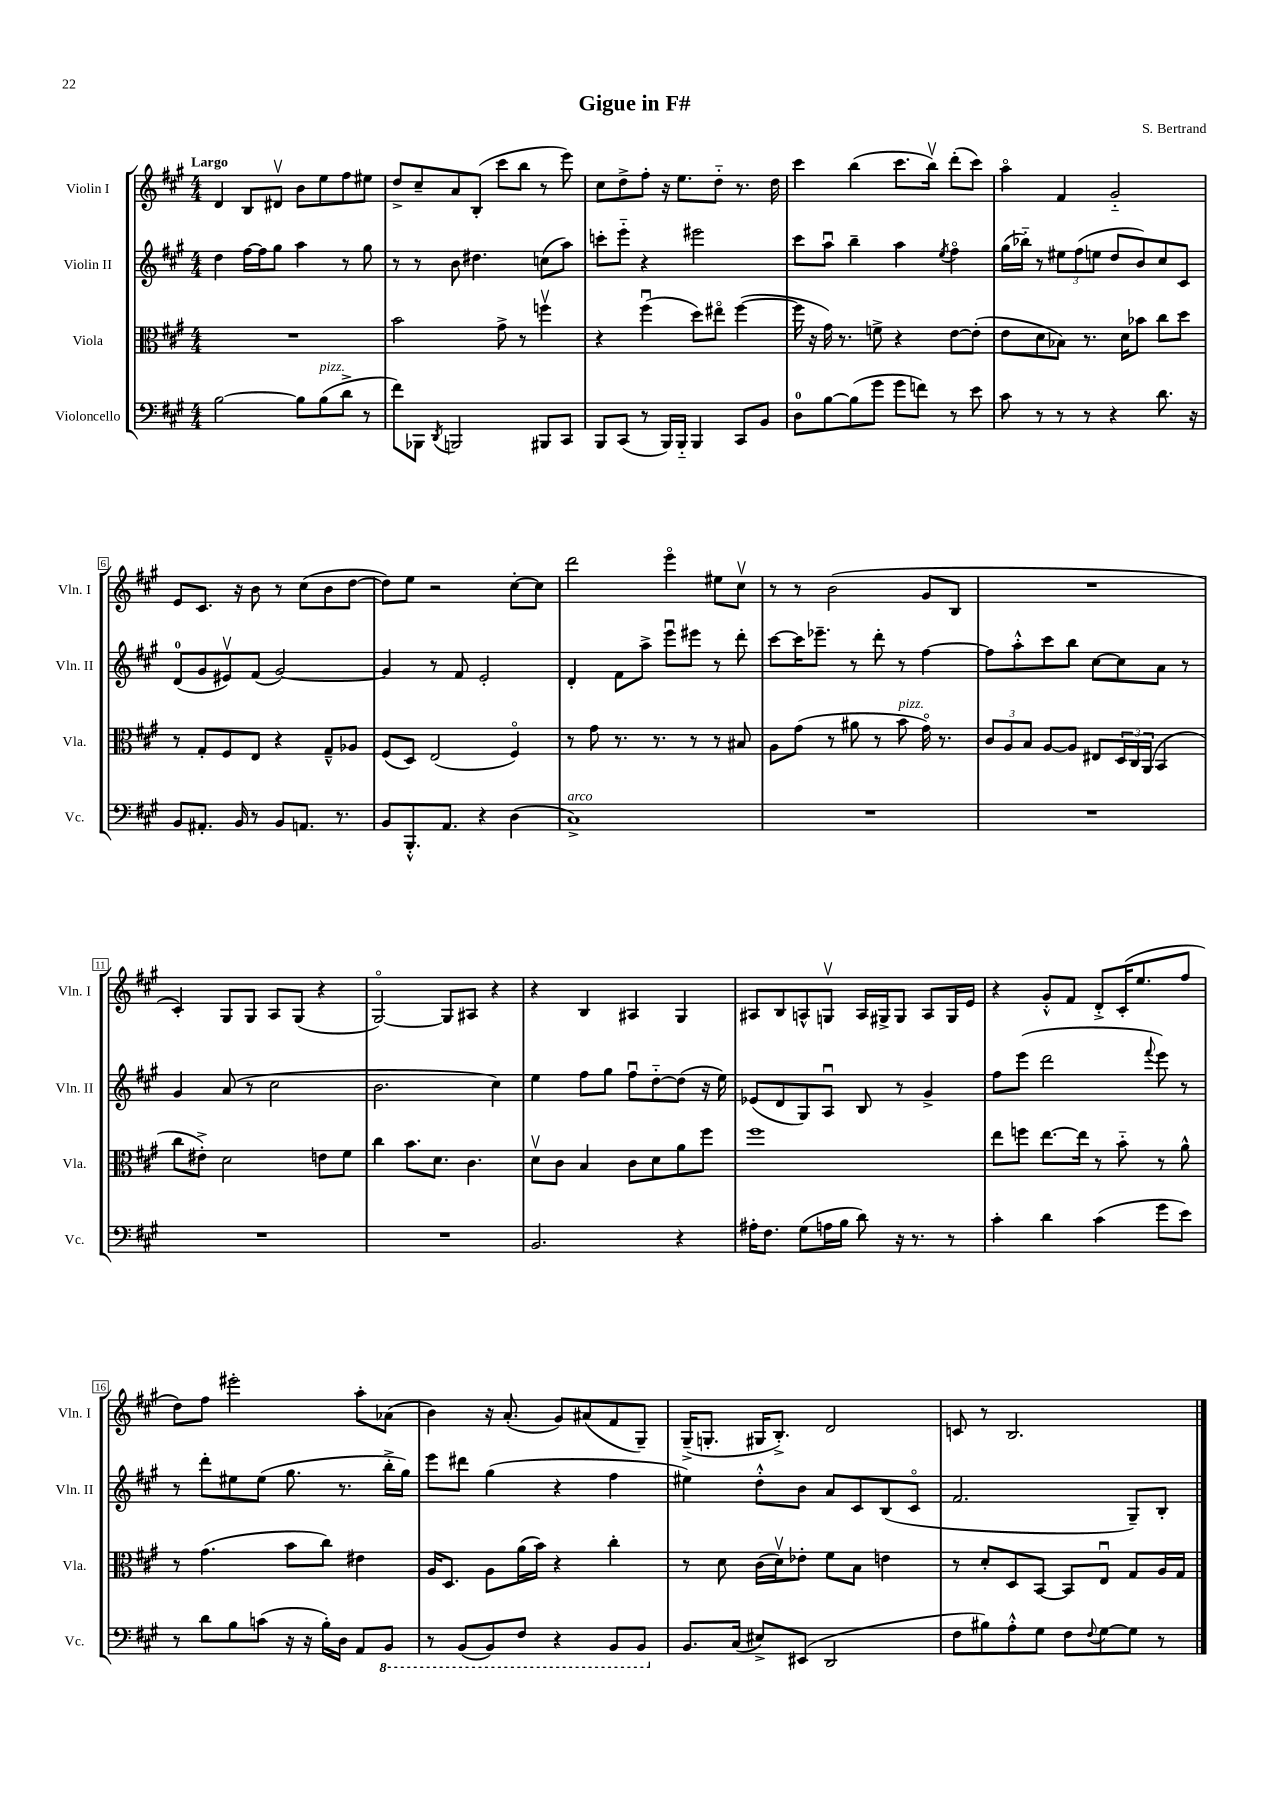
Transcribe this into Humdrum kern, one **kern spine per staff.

**kern	**kern	**kern	**kern
*part4	*part3	*part2	*part1
*staff4	*staff3	*staff2	*staff1
*I"Violoncello	*I"Viola	*I"Violin II	*I"Violin I
*I'Vc.	*I'Vla.	*I'Vln. II	*I'Vln. I
*clefF4	*clefC3	*clefG2	*clefG2
*k[f#c#g#]	*k[f#c#g#]	*k[f#c#g#]	*k[f#c#g#]
*M4/4	*M4/4	*M4/4	*M4/4
=1	=1	=1	=1
!	!	!	!LO:TX:a:B:t=Largo
[2B\	1r	4dd\	4d/
.	.	[16ff#\LL	8B/L
.	.	16ff#\J]	.
.	.	8gg#\J	8d#Xv/J
8B\L]	.	4aa\	8b\L
!LO:TX:a:i:t=pizz.	!	!	!
(8B\	.	.	8ee\
8d^\J	.	8r	8ff#\
8r	.	8gg#\	8ee#X\J
=2	=2	=2	=2
8f#\L)	2b\	8r	8dd^/L
8BBB-X\J	.	8r	8cc#~/
8qDD/	.	.	.
2BBBn/	.	8b\	8a/
.	.	4.dd#X\	(8B'/J
.	8g#^\	.	8ccc#\L
.	8r	.	8bb\J
8BBB#X/L	4ffnv\	(8ccn\L	8r
8CC#/J	.	8aa\J)	8eee\)
=3	=3	=3	=3
8BBB/L	4r	8cccn'\L	8cc#\L
(8CC#/J	.	8eee\J	8dd^\
8r	(4ff#u\	4r	8ff#'\J
16BBB/LL)	.	.	16r
16BBB/JJ	.	.	8.ee\L
4BBB/	8dd\L)	2eee#X\	.
.	8ee#X\J	.	8dd\J
8CC#/L	([4ff#\	.	8.r
8BB/J	.	.	.
.	.	.	16dd\
=4	=4	=4	=4
8D\L	16ff#\]	8ccc#\L	4ccc#\
.	16r	.	.
[8B\	16g#\)	8aau\J	.
.	8.r	.	.
(8B\]	.	4bb~\	(4bb\
8g#\J	8fn^\	.	.
8g#\L	4r	4aa\	8.ccc#\L
8fn\J)	.	.	.
.	.	.	16bbv\Jk)
.	.	8qee/	.
8r	[8e\L	4ff#\	(8ddd'\L
8e\	(8e'\J]	.	8ccc#\J)
=5	=5	=5	=5
8c#\	8e\L	(16gg#\LL	4aa\
.	.	16bb-X\JJ)	.
8r	8d\	8r	.
8r	8B-X\J)	12ee#X\L	4f#/
.	.	(12ff#\	.
8r	8.r	.	.
.	.	12een\J	.
4r	.	8dd/L	2g#/
.	16d\KL	.	.
.	8b-X\J	8b/)	.
8.d\	8cc#\L	8cc#/	.
.	8dd\J	8c#/J	.
16r	.	.	.
!!LO:LB:g=z
=6	=6	=6	=6
8BB/L	8r	(8d/L	8e/L
8.AA#X'/J	8G#'/L	8g#/	8.c#/J
.	8F#/	8e#Xv/)	.
16BB/	.	.	16r
8r	8E/J	(8f#/J	8b\
8BB/L	4r	[2g#/)	8r
8.AAn/J	.	.	(8cc#\L
.	8G#~^^/L	.	8b\
8.r	.	.	.
.	8A-X/J	.	[8dd\J
=7	=7	=7	=7
8BB/L	(8F#/L	4g#/]	8dd\L])
8.BBB'^^/	8D/J)	.	8ee\J
.	(2E/	8r	2r
8.AA/J	.	.	.
.	.	8f#/	.
4r	.	2e'/	.
(4D\	4F#/)	.	[8cc#'\L
.	.	.	8cc#\J]
=8	=8	=8	=8
!LO:TX:a:i:t=arco	!	!	!
1C#^)	8r	4d'/	2ddd\
.	8g#\	.	.
.	8.r	8f#\L	.
.	.	8aa^\J	.
.	8.r	.	.
.	.	8eeeu\L	4eee\
.	8r	8eee#X\J	.
.	8r	8r	8ee#X\L
.	8B#X/	8ddd'\	8cc#v\J
=9	=9	=9	=9
1r	8A\L	[8ccc#\L	8r
.	(8g#\J	16ccc#\K]	8r
.	.	8.eee-X~\J	.
.	8r	.	(2b\
.	8a#X\	8r	.
.	8r	8ddd'\	.
!	!LO:TX:a:i:t=pizz.	!	!
.	8b\	8r	.
.	16g#\)	[4ff#\	8g#/L
.	8.r	.	.
.	.	.	8B/J
=10	=10	=10	=10
1r	12c#/L	8ff#\L]	1r
.	12A/	.	.
.	.	8aa'^^\	.
.	12B/J	.	.
.	[8A/L	8ccc#\	.
.	8A/J]	8bb\J	.
.	8E#X/L	[8cc#\L	.
.	24D/L	8cc#\]	.
.	24C#/	.	.
.	(24AA/JJ	.	.
.	4BB/	8a\J	.
.	.	8r	.
!!LO:LB:g=z
=11	=11	=11	=11
1r	8cc#\L	4g#/	4c#'/)
.	8e#X'^\J)	.	.
.	2d\	(8a/	8G#/L
.	.	8r	8G#/J
.	.	2cc#\	8A/L
.	.	.	(8G#/J
.	8en\L	.	4r
.	8f#\J	.	.
=12	=12	=12	=12
1r	4cc#\	2.b\	[2G#/)
.	8.b\L	.	.
.	8.d\J	.	.
.	.	.	8G#/L]
.	4.c#\	.	8A#X/J
.	.	4cc#\)	4r
=13	=13	=13	=13
2.BB/	8dv\L	4ee\	4r
.	8c#\J	.	.
.	4B/	8ff#\L	4B/
.	.	8gg#\J	.
.	8c#\L	8ff#u\L	4A#X/
.	8d\	[8dd\	.
4r	8a\	(8dd\J]	4G#/
.	8ff#\J	16r	.
.	.	16ee\)	.
=14	=14	=14	=14
16A#X'\KL	1ff#	(8e-X/L	8A#X/L
8.F#\J	.	.	.
.	.	8d/	8B/
(8G#\L	.	8G#/)	8An^^/
16An\L	.	8Au/J	8Gnv/J
16B\JJ	.	.	.
8d\)	.	8B/	16A/LL
.	.	.	16G#X^/J
16r	.	8r	8G#/J
8.r	.	.	.
.	.	4g#^/	8A/L
8r	.	.	16G#/L
.	.	.	16e/JJ
=15	=15	=15	=15
4c#'\	8ee\L	8ff#\L	4r
.	8ffn\J	(8eee\J	.
4d\	[8.ee\L	2ddd\	8g#'^^/L
.	.	.	8f#/J
.	16ee\Jk]	.	.
(4c#\	8r	.	8d'^/L
.	8b\	.	(16c#'/K
.	.	.	8.ee/
.	.	8qqfff#/	.
8g#\L	8r	8eee\)	.
8e\J)	8a^^\	8r	8ff#/J
!!LO:LB:g=z
=16	=16	=16	=16
8r	8r	8r	8dd\L)
8d\L	(4.g#\	8ddd'\L	8ff#\J
8B\	.	8ee#X\	2eee#X'\
(8cn\J	.	(8ee#\J	.
16r	8b\L	8.gg#\	.
16r	.	.	.
16B'\LL)	8cc#\J)	.	.
16D\JJ	.	8.r	.
8AA/L	4e#X\	.	8aa'\L
*8ba	*	*	*
8BBB/J	.	16bb'^\LL	(8a-X\J
.	.	16gg#\JJ)	.
=17	=17	=17	=17
8r	16A/KL	8eee\L	4b\)
.	8.D/J	.	.
(8BBB/L	.	8ddd#X\J	.
8BBB/)	8A\L	(4gg#\	16r
.	.	.	(8.a'/
8FF#/J	(16a\L	.	.
.	16b\JJ)	.	.
4r	4r	4r	8g#/L)
.	.	.	(8a#X/
8BBB/L	4cc#'\	4ff#\	8f#/
8BBB/J	.	.	8G#~/J)
=18	=18	=18	=18
*X8ba	*	*	*
8.BB/L	8r	4ee#X\)	(16G#~^/KL
.	.	.	8.Gn'/J
.	8d\	.	.
(16C#/Jk	.	.	.
8E#X^/L)	(16c#\LL	8dd'^^\L	16G#X/KL
.	16dv\J)	.	8.B'^/J)
(8EE#X/J	8e-X'\J	8b\J	.
2DD/	8f#\L	8a/L	2d/
.	8B\J	8c#/	.
.	4en\	(8B/	.
.	.	8c#/J	.
=19	=19	=19	=19
8F#\L	8r	2.f#/	8cn/
8B#X\)	8d'/L	.	8r
8A'^^\	8D/	.	2.B/
8G#\J	[8BB/J	.	.
8F#\L	8BB/L]	.	.
8qqF#/	.	.	.
[8G#\	8Eu/J	.	.
8G#\J]	8G#/L	8G#~/L)	.
8r	16A/L	8B'/J	.
.	16G#/JJ	.	.
==	==	==	==
*-	*-	*-	*-
